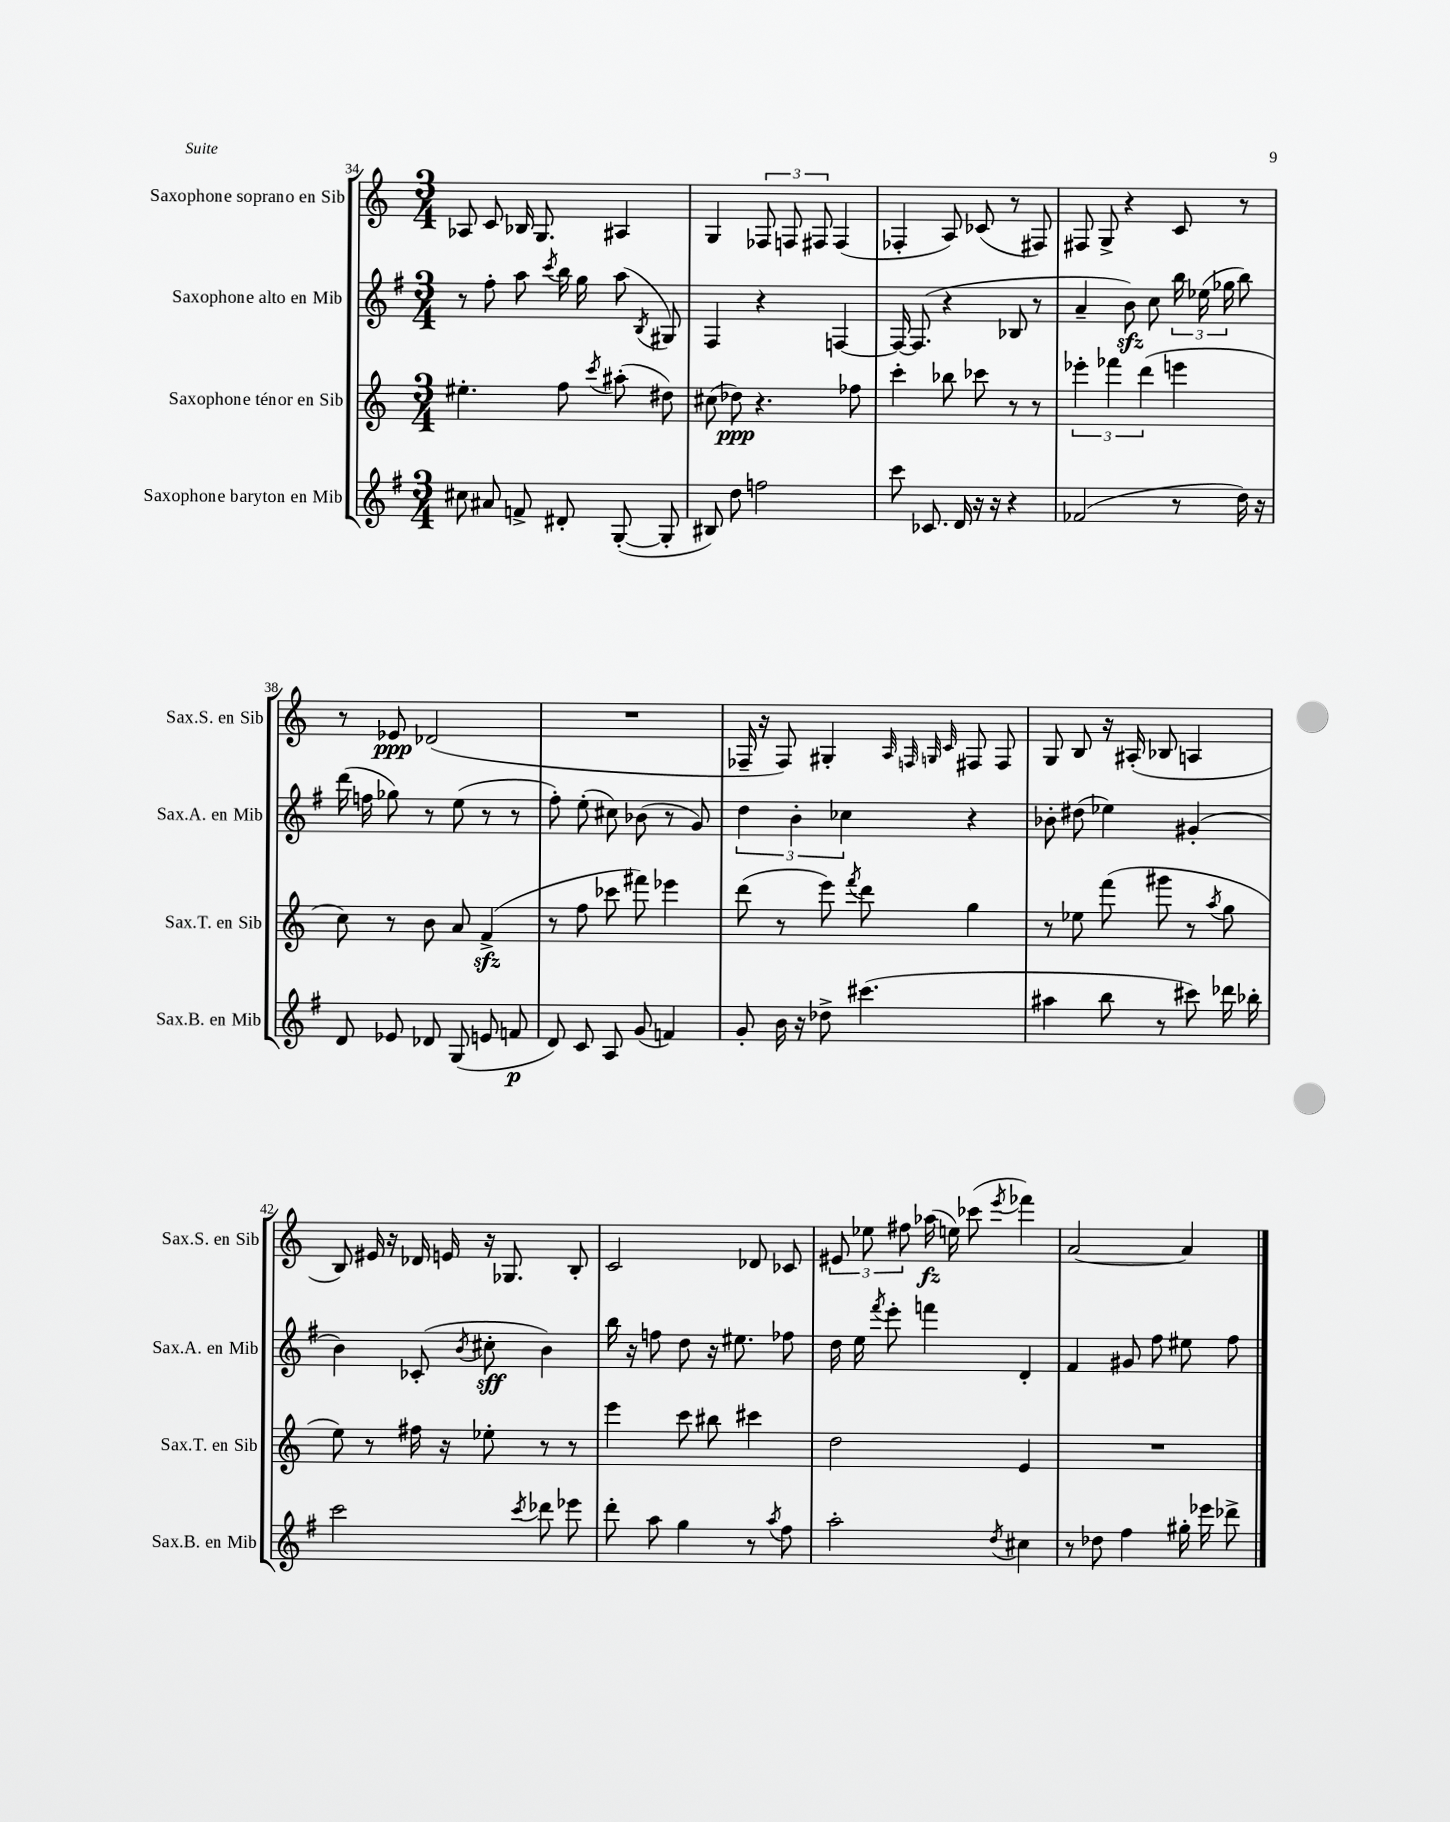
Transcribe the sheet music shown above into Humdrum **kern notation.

**kern	**kern	**kern	**kern
*staff4	*staff3	*staff2	*staff1
*clefG2	*clefG2	*clefG2	*clefG2
*k[f#]	*k[]	*k[f#]	*k[]
*M3/4	*M3/4	*M3/4	*M3/4
8cc#\	4.ee#'\	8r	8A-/
8a#/	.	8ff#'\	8c/
8f^/	.	8aa\	16B-/
.	.	.	8.G/
.	.	8qccc/	.
8d#'/	8ff\	16bb\	.
.	.	16gg\	.
.	8qccc/	.	.
([8G'/	(8aa#'\	(8aa\	4A#/
.	.	8qB/	.
8G'/]	8dd#\)	8G#/)	.
=	=	=	=
8B#/)	(8cc#\	4F#/	4G/
8dd\	8dd-\)	.	.
2ff\	4.r	4r	12F-/
.	.	.	12F/
.	.	.	12F#/
.	.	[4F/	(4F#/
.	8ff-\	.	.
=	=	=	=
8ccc\	4ccc'\	16F/_	4F-'/
.	.	(8.F/]	.
8.c-/	.	.	.
.	8bb-\	4r	8A/)
16d/	.	.	.
16r	8ccc-\	.	(8c-/
16r	.	.	.
4r	8r	8B-/	8r
.	8r	8r	8F#/)
=	=	=	=
(2f-/	6eee-'\	4a~/	8F#/
.	.	.	8G^/
.	6fff-\	.	.
.	.	8b\)	4r
.	(6ddd\	.	.
.	.	8cc\	.
8r	4eee\	24bb\	8c/
.	.	(24ee-\	.
.	.	24gg-\	.
16dd\)	.	8bb\)	8r
16r	.	.	.
=	=	=	=
8d/	8cc\)	(16ddd\	8r
.	.	16ff\	.
8e-/	8r	8gg-\)	8e-/
8d-/	8b\	8r	(2d-/
(8G/	8a/	(8ee\	.
8e/	(4f^/	8r	.
8f/	.	8r	.
=	=	=	=
8d/)	8r	8ff#'\)	2.r
8c/	8ff\	(8ee'\	.
8A/	8ccc-\	8cc#\)	.
(8g/	8fff#\)	(8b-\	.
4f/)	4eee-\	8r	.
.	.	8g/)	.
=	=	=	=
8g'/	(8ddd\	6dd\	16F-~/
.	.	.	16r
16b\	8r	.	8F-/)
.	.	6b'\	.
16r	.	.	.
8dd-^\	8eee\)	.	4G#'/
.	.	6cc-\	.
.	8qfff/	.	.
(4.ccc#\	8ddd\	.	.
.	.	.	32qqA/
.	.	.	32qqF/
.	.	.	32qqG/
.	.	.	32qqc/
.	4gg\	4r	8F#/
.	.	.	8F#/
=	=	=	=
4aa#\	8r	8b-'\	8G/
.	8ee-\	(8dd#\	8B/
8bb\	(8fff\	4ee-\)	16r
.	.	.	(16A#'/
8r	8ggg#\	.	8B-/
8ccc#\)	8r	(4g#'/	4A/
.	8qaa/	.	.
16ddd-\	8gg\	.	.
16bb-'\	.	.	.
=	=	=	=
2ccc\	8ee\)	4b\)	8B/)
.	8r	.	16e#/
.	.	.	16r
.	16ff#\	(8c-'/	16d-/
.	16r	.	16e/
.	.	8qb/	.
.	8ee-'\	8cc#'\	16r
.	.	.	8.G-/
8qccc/	.	.	.
8ddd-\	8r	4b\)	.
8eee-\	8r	.	8B'/
=	=	=	=
8ddd'\	4eee\	16bb\	2c/
.	.	16r	.
8aa\	.	8ff\	.
4gg\	8ccc\	8dd\	.
.	8bb#\	16r	.
.	.	8.ee#\	.
8r	4ccc#\	.	8d-/
8qaa/	.	.	.
8ff#\	.	8ff-\	8c-/
=	=	=	=
2aa'\	2dd\	16dd\	12e#/
.	.	16ee\	.
.	.	.	12ee-\
.	.	8qfff#/	.
.	.	8eee'\	.
.	.	.	12ff#\
.	.	4fff\	(16aa-\
.	.	.	16ee\)
.	.	.	(8ccc-\
8qdd/	.	.	8qeee/
4cc#\	4e/	4d'/	4fff-\)
=	=	=	=
8r	2.r	4f#/	[2a/
8dd-\	.	.	.
4ff#\	.	8g#/	.
.	.	8ff#\	.
16gg#'\	.	8ee#\	4a/]
16eee-\	.	.	.
8ddd-^\	.	8ff#\	.
==	==	==	==
*-	*-	*-	*-
